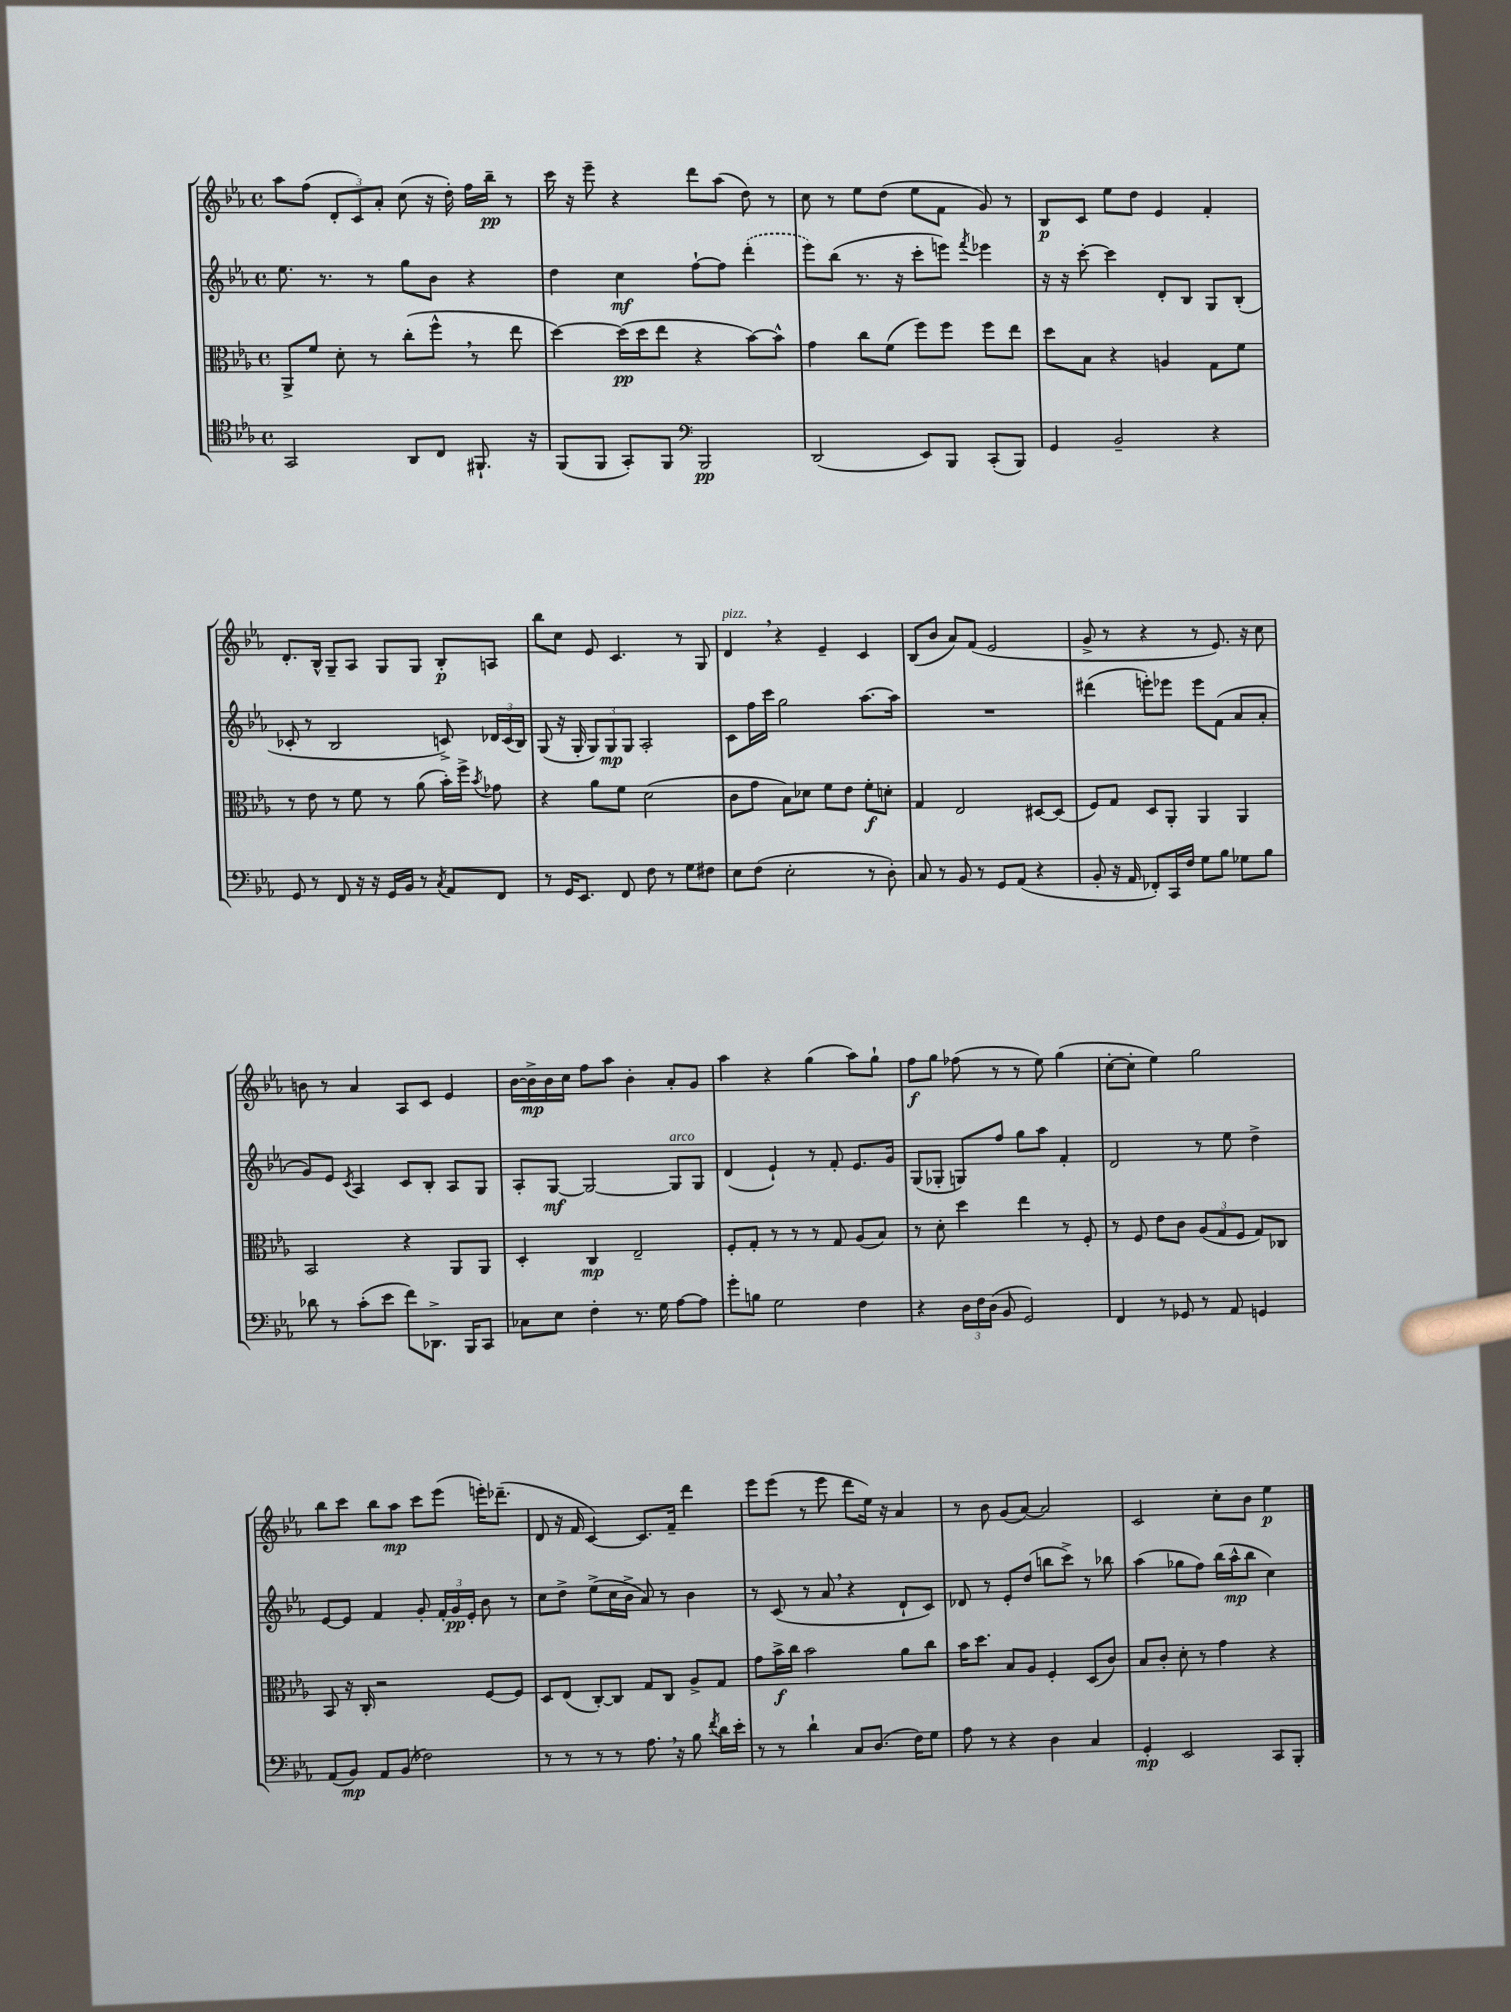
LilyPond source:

<<
\new StaffGroup <<
\new Staff = "s0" {
    \clef treble \key ees \major \defaultTimeSignature \time 4/4
    \autoBeamOff aes''8[ f''8]( \tuplet 3/2 { d'8[-. c'8) aes'8]-. } c''8( r16 d''16-.) f''16[ bes''16]--\pp r8 |
    c'''16 r16 ees'''8-- r4 d'''8[ aes''8]( d''8) r8 |
    c''8 r8 ees''8[ d''8]( ees''8[ f'8] g'8) r8 |
    bes8[\p c'8] ees''8[ d''8] ees'4 f'4-. |
    d'8.[-. bes16]-^ g8[-- aes8] g8[ g8] bes8[-.\p a8] |
    bes''8[ c''8] ees'8 c'4. r8 g8 |
    d'4^\markup { \italic "pizz." } \breathe r4 ees'4-- c'4 |
    bes8[( bes'8] aes'8[) f'8]( ees'2 |
    g'8-> r8 r4 r8 ees'8.) r16 c''8 |
    b'8 r8 aes'4 aes8[ c'8] ees'4 |
    bes'16[~ bes'16->\mp bes'16 c''16] f''8[ aes''8] bes'4-. aes'8[-. g'8] |
    aes''4 r4 g''4( aes''8[) g''8]-! |
    f''8[\f g''8] fes''8( r8 r8 ees''8) g''4( |
    c''8[~-. c''8]-. ees''4) g''2 |
    bes''8[ c'''8] bes''8[ aes''8]\mp c'''8[ ees'''8]( e'''16[-.) des'''8.]--( |
    d'8 r16 f'16 c'4~) c'8.[ f'16]-- d'''4 |
    ees'''8[ ees'''8]( r8 ees'''8 d'''8[ ees''16]) r16 aes'4 |
    r8 bes'8 g'8[( aes'8]~) aes'2 |
    c'2 c''8[-. bes'8] ees''4\p \bar "|." |
}
\new Staff = "s1" {
    \clef treble \key ees \major \defaultTimeSignature \time 4/4
    \autoBeamOff ees''8. r8. r8 g''8[ bes'8] r4 |
    d''4 c''4\mf f''8[~-! f''8] \once \slurDashed d'''4-.( |
    ees'''8[) bes''8]( r8. r16 c'''8[-. e'''8]) \acciaccatura { f'''8 } ees'''4 |
    r16 r16 c'''8~-. c'''4 d'8[-. bes8] g8[ bes8]-.( |
    ces'8-. r8 bes2 c'8->) \tuplet 3/2 { des'16[ c'16( bes16]) } |
    g8( r16 g16-. \tuplet 3/2 { g8[) g8\mp g8] } aes2-. |
    c'8[ f''16 c'''16] g''2 aes''8.[~ aes''16] |
    R1 |
    dis'''4( e'''8[-.) ees'''8] ees'''8[ f'8]( aes'8[ aes'8]-. |
    g'8[) ees'8] \acciaccatura { c'8 } aes4 c'8[ bes8]-. aes8[ g8] |
    aes8[-. g8]~\mf g2~ g8[^\markup { \italic "arco" } g8] |
    d'4( ees'4-!) r8 f'8-. ees'8.[ g'16] |
    g8[( ges8]-. g8[) f''8] g''8[ aes''8] f'4-. |
    d'2 r8 ees''8 d''4-> |
    ees'8[~ ees'8] f'4 g'8-. \tuplet 3/2 { f'16[-. g'16\pp ees'16]-. } bes'8 r8 |
    c''8[ d''8]-> ees''8[->( c''16 bes'16]-> aes'8) r8 bes'4 |
    r8 c'8( r8 aes'8 \breathe r4 d'8[-! c'8]) |
    des'8 r8 ees'8[-. d''8]( b''8[ c'''8]->) r8 bes''8 |
    aes''4( ges''8[ f''8]) bes''16[( aes''16-^\mp bes''8] c''4) \bar "|." |
}
\new Staff = "s2" {
    \clef alto \key ees \major \defaultTimeSignature \time 4/4
    \autoBeamOff aes,8[-> f'8] d'8-. r8 c''8[-.( f''8]-^ \breathe r8 ees''8 |
    d''4~) d''16[\pp( d''16 ees''8] r4 bes'8[~) bes'8]-^ |
    g'4 c''8[ f'8]( f''8[) f''8] f''8[ ees''8] |
    d''8[ bes8] r4 a4 g8[ f'8] |
    r8 ees'8 r8 f'8 r8 aes'8( bes'16[-.) f''16]-> \acciaccatura { bes'8 } ges'8 |
    r4 aes'8[ f'8] d'2( |
    c'8[ g'8] bes8[) des'8] f'8[ ees'8] f'8[-.\f d'8]-. |
    g4 ees2 dis8[~ dis8]( |
    f8[) g8] d8[ aes,8]-. aes,4 aes,4 |
    bes,2 r4 aes,8[ aes,8] |
    d4-. c4\mp ees2-- |
    f8[-. g8]-. r8 r8 r8 g8 aes8[( bes8]) |
    r8 d'8-. d''4 ees''4 r8 f8-. |
    r8 f8 ees'8[ c'8] \tuplet 3/2 { aes8[( g8 f8] } g8[) ces8] |
    bes,8 r16 c16-. r2 f8[~ f8] |
    d8[ ees8]( c8[~-.) c8] g8[ c8] aes8[-> g8] |
    g'8[ bes'16->\f c''16] bes'2 aes'8[ c''8] |
    bes'16[ d''8.] bes8[ aes8] f4-. d8[( c'8]) |
    bes8[ c'8]-. d'8-. r8 g'4 r4 \bar "|." |
}
\new Staff = "s3" {
    \clef tenor \key ees \major \defaultTimeSignature \time 4/4
    \autoBeamOff g,2 aes,8[ c8] fis,8.-! r16 |
    f,8[( f,8] g,8[-.) f,8] \clef bass bes,,2\pp |
    d,2( ees,8[) bes,,8] c,8[-.( bes,,8]) |
    g,4 bes,2-- r4 |
    g,8 r8 f,8 r16 r16 g,16[ bes,16] r8 \acciaccatura { c8 } aes,8[ f,8] |
    r8 g,16[ ees,8.] f,8 f8 r8 g8[ fis8] |
    ees8[ f8]( ees2-. r8 d8-.) |
    c8 r8 bes,8 r8 g,8[ aes,8]( r4 |
    bes,8-. r16 aes,16 fes,8[-.) c,16 f16] g8[ bes8] ges8[ bes8] |
    des'8 r8 c'8[-.( ees'8] f'8[) des,8.]-> bes,,16[ c,8] |
    ces8[ ees8] f4-. r8. g16 aes8[~ aes8] |
    g'8[-. b8] g2 f4 |
    r4 \tuplet 3/2 { d16[ f16 d16]( } bes,8 g,2) |
    f,4 r8 ges,8 r8 aes,8 g,4 |
    aes,8[( bes,8]\mp) aes,8[ bes,8]( fes2) |
    r8 r8 r8 r8 aes8. \breathe r16 bes8 \acciaccatura { f'8 } d'16[ ees'16]-. |
    r8 r8 d'4-! c8[ d8.]( f16[) g8] |
    aes8 r8 r4 d4 c4 |
    g,4-.\mp ees,2 c,8[ bes,,8]-. \bar "|." |
}
>>
>>
\layout { \context { \Score \remove "Bar_number_engraver" } }
